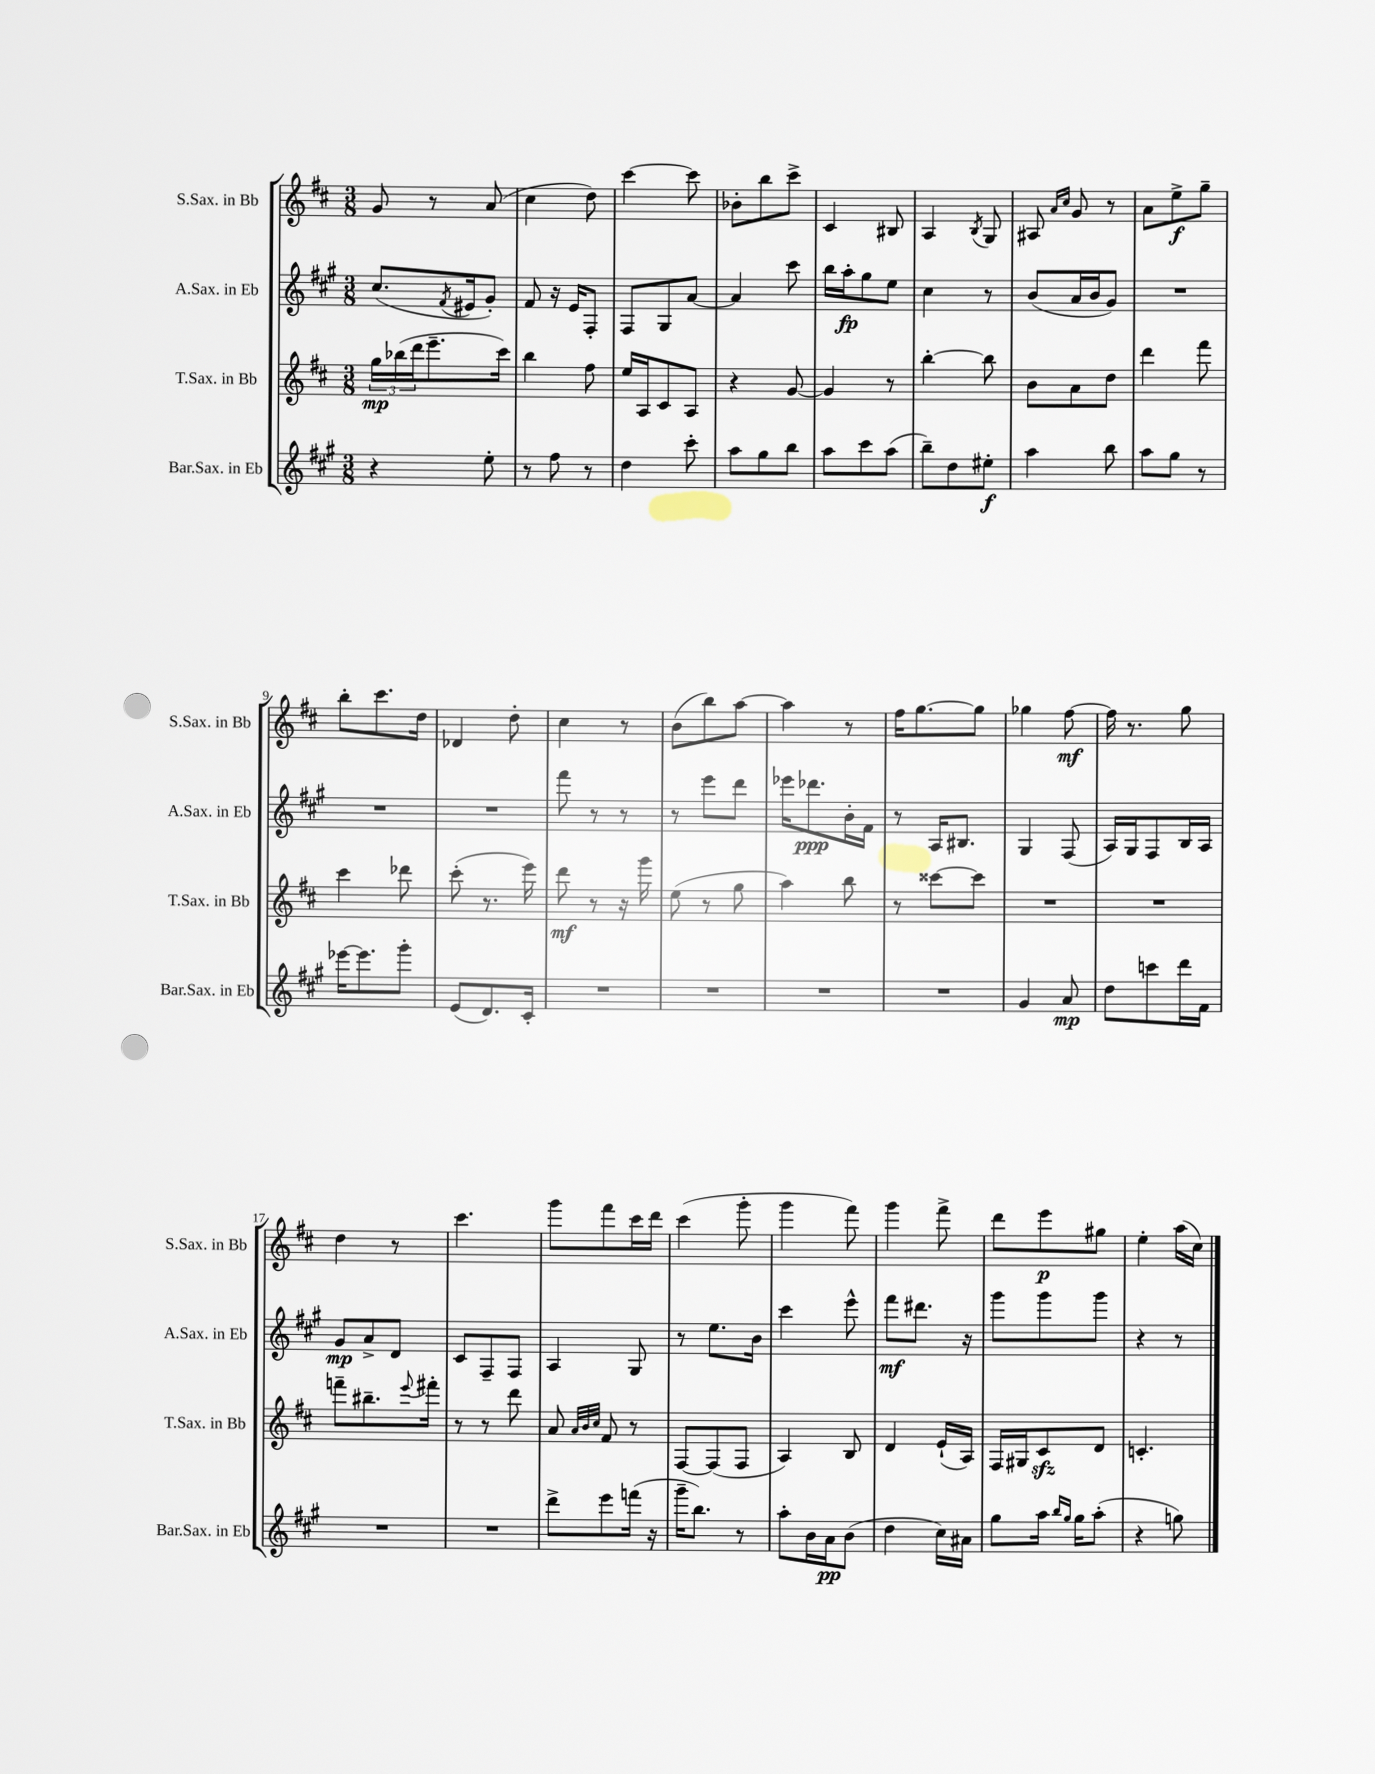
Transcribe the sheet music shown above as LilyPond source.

<<
\new StaffGroup <<
\new Staff = "s0" \with { instrumentName = "S.Sax. in Bb" shortInstrumentName = "S.Sax. in Bb" } {
    \clef treble \key d \major \numericTimeSignature \time 3/8
    g'8 r8 a'8( |
    cis''4 d''8) |
    cis'''4~ cis'''8 |
    bes'8-. b''8 cis'''8-> |
    cis'4 bis8 |
    a4 \acciaccatura { b8 } g8 |
    ais8 \grace { a'16 cis''16 } g'8 r8 |
    a'8 e''8->\f g''8-- |
    b''8-. cis'''8. d''16 |
    des'4 d''8-. |
    cis''4 r8 |
    b'8( b''8) a''8~ |
    a''4 r8 |
    fis''16 g''8.~ g''8 |
    ges''4 fis''8~\mf |
    fis''16 r8. g''8 |
    d''4 r8 |
    cis'''4. |
    g'''8 fis'''8 cis'''16 d'''16 |
    cis'''4( g'''8-. |
    g'''4 fis'''8) |
    g'''4 fis'''8-> |
    d'''8 e'''8\p gis''8 |
    e''4-. a''16( cis''16) \bar "|." |
}
\new Staff = "s1" \with { instrumentName = "A.Sax. in Eb" shortInstrumentName = "A.Sax. in Eb" } {
    \clef treble \key a \major \numericTimeSignature \time 3/8
    cis''8.( \acciaccatura { fis'8 } eis'16 gis'8-.) |
    fis'8 r16 e'16 fis8-. |
    fis8 gis8 a'8~ |
    a'4 cis'''8 |
    b''16 a''16-.\fp gis''8 e''8 |
    cis''4 r8 |
    b'8( a'16 b'16 gis'8) |
    R4. |
    R4. |
    R4. |
    fis'''8 r8 r8 |
    r8 e'''8 d'''8 |
    ees'''16 des'''8.\ppp b'16-. fis'16 |
    r8 a16 bis8. |
    gis4 fis8( |
    a16) gis16 fis8 b16 a16 |
    gis'8\mp a'8-> d'8 |
    cis'8 fis8-- fis8 |
    a4 gis8 |
    r8 e''8. b'16 |
    cis'''4 e'''8-^ |
    fis'''8\mf dis'''8. r16 |
    gis'''8 gis'''8 gis'''8 |
    r4 r8 \bar "|." |
}
\new Staff = "s2" \with { instrumentName = "T.Sax. in Bb" shortInstrumentName = "T.Sax. in Bb" } {
    \clef treble \key d \major \numericTimeSignature \time 3/8
    \tuplet 3/2 { g''16\mp bes''16( d'''16 } e'''8.-- cis'''16) |
    b''4 fis''8 |
    e''16 a16 cis'8 a8 |
    r4 g'8~ |
    g'4 r8 |
    b''4~-. b''8 |
    b'8 a'8 d''8 |
    d'''4 fis'''8 |
    cis'''4 des'''8 |
    cis'''8-.( r8. e'''16) |
    d'''8\mf r8 r16 g'''16 |
    e''8( r8 g''8 |
    a''4) b''8 |
    r8 cisis'''8~ cisis'''8 |
    R4. |
    R4. |
    f'''8-- bis''8.-- \appoggiatura { e'''8 } fis'''16-. |
    r8 r8 d'''8 |
    a'8 \grace { a'32 b'32 cis''32 } fis'8 r8 |
    fis8~ fis8( fis8 |
    a4) b8 |
    d'4 e'16-!( a16) |
    fis16 gis16 cis'8\sfz d'8 |
    c'4.-. \bar "|." |
}
\new Staff = "s3" \with { instrumentName = "Bar.Sax. in Eb" shortInstrumentName = "Bar.Sax. in Eb" } {
    \clef treble \key a \major \numericTimeSignature \time 3/8
    r4 e''8-. |
    r8 fis''8 r8 |
    d''4 cis'''8-. |
    a''8 gis''8 b''8 |
    a''8 cis'''8 a''8( |
    b''8--) d''8 eis''8-.\f |
    a''4 b''8 |
    a''8 gis''8 r8 |
    ees'''16~ ees'''8. gis'''8-. |
    e'8( d'8.) cis'16-. |
    R4. |
    R4. |
    R4. |
    R4. |
    gis'4 a'8\mp |
    d''8 c'''8 d'''16 fis'16 |
    R4. |
    R4. |
    d'''8-> e'''8 f'''16( r16 |
    gis'''16-- b''8.) r8 |
    a''8-. b'16 a'16\pp b'8( |
    d''4 cis''16) ais'16 |
    gis''8 a''16 \grace { b''16 gis''16 } gis''16 a''8-.( |
    r4 g''8) \bar "|." |
}
>>
>>
